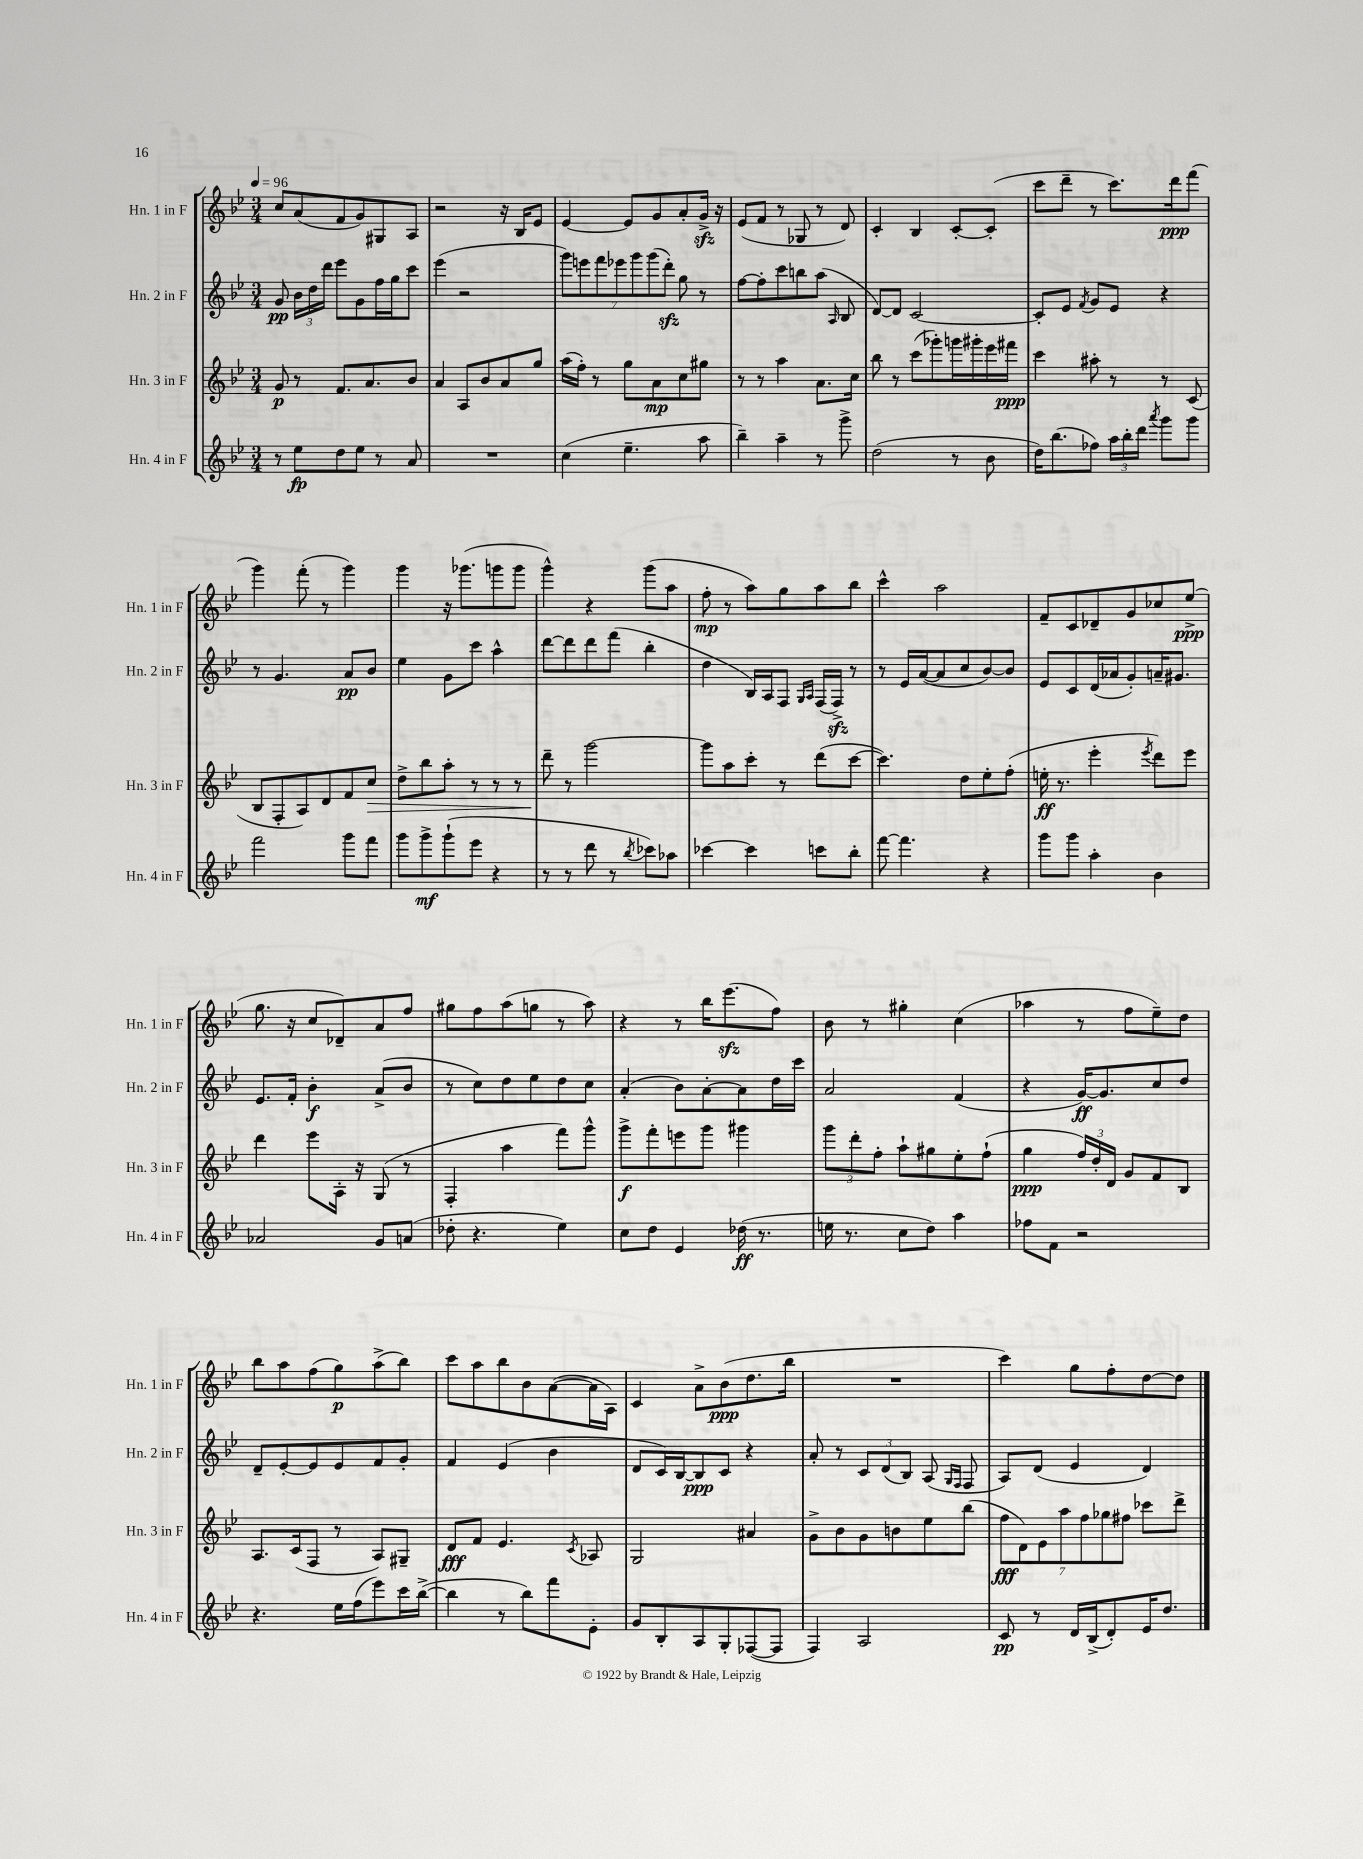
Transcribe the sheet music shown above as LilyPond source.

<<
\new StaffGroup <<
\new Staff = "s0" \with { instrumentName = "Hn. 1 in F" shortInstrumentName = "Hn. 1 in F" } {
    \clef treble \key bes \major \numericTimeSignature \time 3/4 \tempo 4 = 96
    \autoBeamOff c''8[ a'8( f'8 g'8) gis8 a8] |
    r2 r16 bes16[ ees'8] |
    ees'4~ ees'8[ g'8 a'8-. g'16]->\sfz r16 |
    ees'8[( f'8] r8 ges8 r8 d'8) |
    c'4-. bes4 c'8[~-. c'8]-.( |
    c'''8[ d'''8]-- r8 c'''8.[) d'''16\ppp f'''8]( |
    g'''4) f'''8-.( r8 g'''4) |
    g'''4 r16 ges'''8.[( g'''8 g'''8] |
    g'''4-^) r4 g'''8[( a''8] |
    f''8-.\mp r8 a''8[) g''8 a''8 bes''8] |
    c'''4-^ a''2 |
    f'8[-- c'8 des'8-- g'8 ces''8 ees''8]->\ppp( |
    g''8. r16 c''8[ des'8--) a'8 f''8] |
    gis''8[ f''8 a''8( g''8] r8 a''8) |
    r4 r8 bes''16[ ees'''8.\sfz( f''8]) |
    bes'8 r8 gis''4-. c''4( |
    aes''4 r8 f''8[ ees''8--) d''8] |
    bes''8[ a''8 f''8( g''8\p) a''8->( bes''8]) |
    c'''8[ a''8 bes''8 bes'8 a'8~( a'16 a16]) |
    c'4 a'8[-> bes'8\ppp( d''8. bes''16] |
    R2. |
    c'''4) g''8[ f''8-. d''8~ d''8] \bar "|." |
}
\new Staff = "s1" \with { instrumentName = "Hn. 2 in F" shortInstrumentName = "Hn. 2 in F" } {
    \clef treble \key bes \major \numericTimeSignature \time 3/4
    \autoBeamOff g'8\pp \tuplet 3/2 { bes'16[ d''16 d'''16] } ees'''8[ g'8 f''16 g''16 c'''8] |
    ees'''4( r2 |
    \tuplet 7/4 { g'''8[) e'''8 f'''8 ees'''8 g'''8 g'''8( d'''8]-.\sfz) } g''8 r8 |
    f''8[~ f''8-. c'''8 b''8 a''8]( \grace { a16 } bes8 |
    d'8[~) d'8] c'2~ |
    c'8[-. ees'8] \acciaccatura { f'8 } g'8[ ees'8] r4 |
    r8 g'4. a'8[\pp bes'8] |
    ees''4 g'8[ c'''8] a''4-^ |
    d'''8[~ d'''8 d'''8 f'''8]( bes''4-. |
    d''4 bes16[) a16 f8] \grace { g16[ a16] } f16[( f16]->\sfz) r8 |
    r8 ees'16[ a'16~( a'8 c''8 bes'8~) bes'8] |
    ees'8[ c'8 d'16( aes'16 g'8-.) a'16-- gis'8.] |
    ees'8.[ f'16]-. bes'4-.\f a'8[->( bes'8] |
    r8 c''8[) d''8 ees''8 d''8 c''8] |
    a'4-.( bes'8[) a'8~-. a'8 d''16 c'''16] |
    a'2 f'4( |
    r4 g'16[~\ff) g'8. c''8 d''8] |
    d'8[-- ees'8~-. ees'8 ees'8 f'8 g'8]-. |
    f'4 ees'4( bes'4 |
    d'8[ c'16) bes16~ bes8\ppp c'8] r4 |
    a'8-. r8 \tuplet 3/2 { c'8[ d'8( bes8]) } a8( \grace { g16[ f16] } f8 |
    a8[) d'8]( ees'4 d'4) \bar "|." |
}
\new Staff = "s2" \with { instrumentName = "Hn. 3 in F" shortInstrumentName = "Hn. 3 in F" } {
    \clef treble \key bes \major \numericTimeSignature \time 3/4
    \autoBeamOff g'8\p r8 f'8.[ a'8. bes'8] |
    a'4 a8[ bes'8 a'8 g''8] |
    a''16[( f''16]-.) r8 g''8[ a'8\mp c''8 gis''8] |
    r8 r8 a''4 a'8.[ c''16] |
    bes''8 r8 c'''8[( ges'''8-.) g'''16 gis'''16-. ees'''16 fis'''16]\ppp |
    c'''4 ais''8-. r8 r8 c'8( |
    bes8[ f8-. a8) d'8 f'8 c''8]\> |
    d''8[-> bes''8 a''8]-. r8 r8 r8 |
    d'''8--\! r8 g'''2~ |
    g'''8[ a''8 c'''8]-. r8 d'''8[( c'''8]~ |
    c'''4.) d''8[ ees''8-. f''8]-.( |
    e''16-.\ff r8. ees'''4-. \acciaccatura { ees'''8 } d'''8[) ees'''8] |
    d'''4 ees'''8[ a16]-. r16 g8( r8 |
    f4-. a''4 f'''8[) g'''8]-^ |
    g'''8[->\f f'''8-. e'''8 g'''8] gis'''4 |
    \tuplet 3/2 { g'''8[ d'''8-. f''8]-. } a''8[-! gis''8 ees''8-. f''8]-!( |
    g''4\ppp \tuplet 3/2 { f''16[) d''16-. d'16] } g'8[ f'8 bes8] |
    a8.[ c'16( f8] r8 a8[) gis8]-- |
    d'8[\fff f'8] ees'4. \acciaccatura { c'8 } aes8 |
    g2 ais'4 |
    g'8[-> bes'8 g'8 b'8 ees''8 bes''8]( |
    \tuplet 7/4 { f''8[\fff d'8) ees'8 a''8 f''8 ges''8 fis''8] } ces'''8[ d'''8]-> \bar "|." |
}
\new Staff = "s3" \with { instrumentName = "Hn. 4 in F" shortInstrumentName = "Hn. 4 in F" } {
    \clef treble \key bes \major \numericTimeSignature \time 3/4
    \autoBeamOff r8 ees''8[\fp d''8 ees''8] r8 a'8 |
    R2. |
    c''4( ees''4.-- a''8 |
    bes''4--) a''4-- r8 g'''8-> |
    d''2( r8 bes'8 |
    d''16[) bes''8.( fes''8]) \tuplet 3/2 { a''16[ bes''16-. d'''16] } \acciaccatura { a'''8 } g'''8[ g'''8] |
    f'''2 g'''8[ f'''8] |
    g'''8[ g'''8->\mf g'''8-!( ees'''8] r4 |
    r8 r8 d'''8 r8 \acciaccatura { bes''8 } ces'''8[) aes''8] |
    ces'''4~ ces'''4 c'''8[ bes''8]-. |
    f'''8~ f'''4. r4 |
    g'''8[ g'''8] a''4-. bes'4 |
    aes'2 g'8[ a'8]( |
    des''8-. r4. ees''4) |
    c''8[ d''8] ees'4 des''16\ff( r8. |
    e''16 r8. c''8[ d''8]) a''4 |
    fes''8[ f'8] r2 |
    r4. ees''16[ f''16( ees'''8) c'''16 bes''16]~->( |
    bes''4 r8 bes''8[) f'''8 ees'8]-. |
    g'8[ bes8-. a8 g8-. fes8~( fes8] |
    f4) a2 |
    c'8\pp r8 d'16[ bes16->( d'8-.) ees'16 d''8.] \bar "|." |
}
>>
>>
\layout { \context { \Score \remove "Bar_number_engraver" } }
